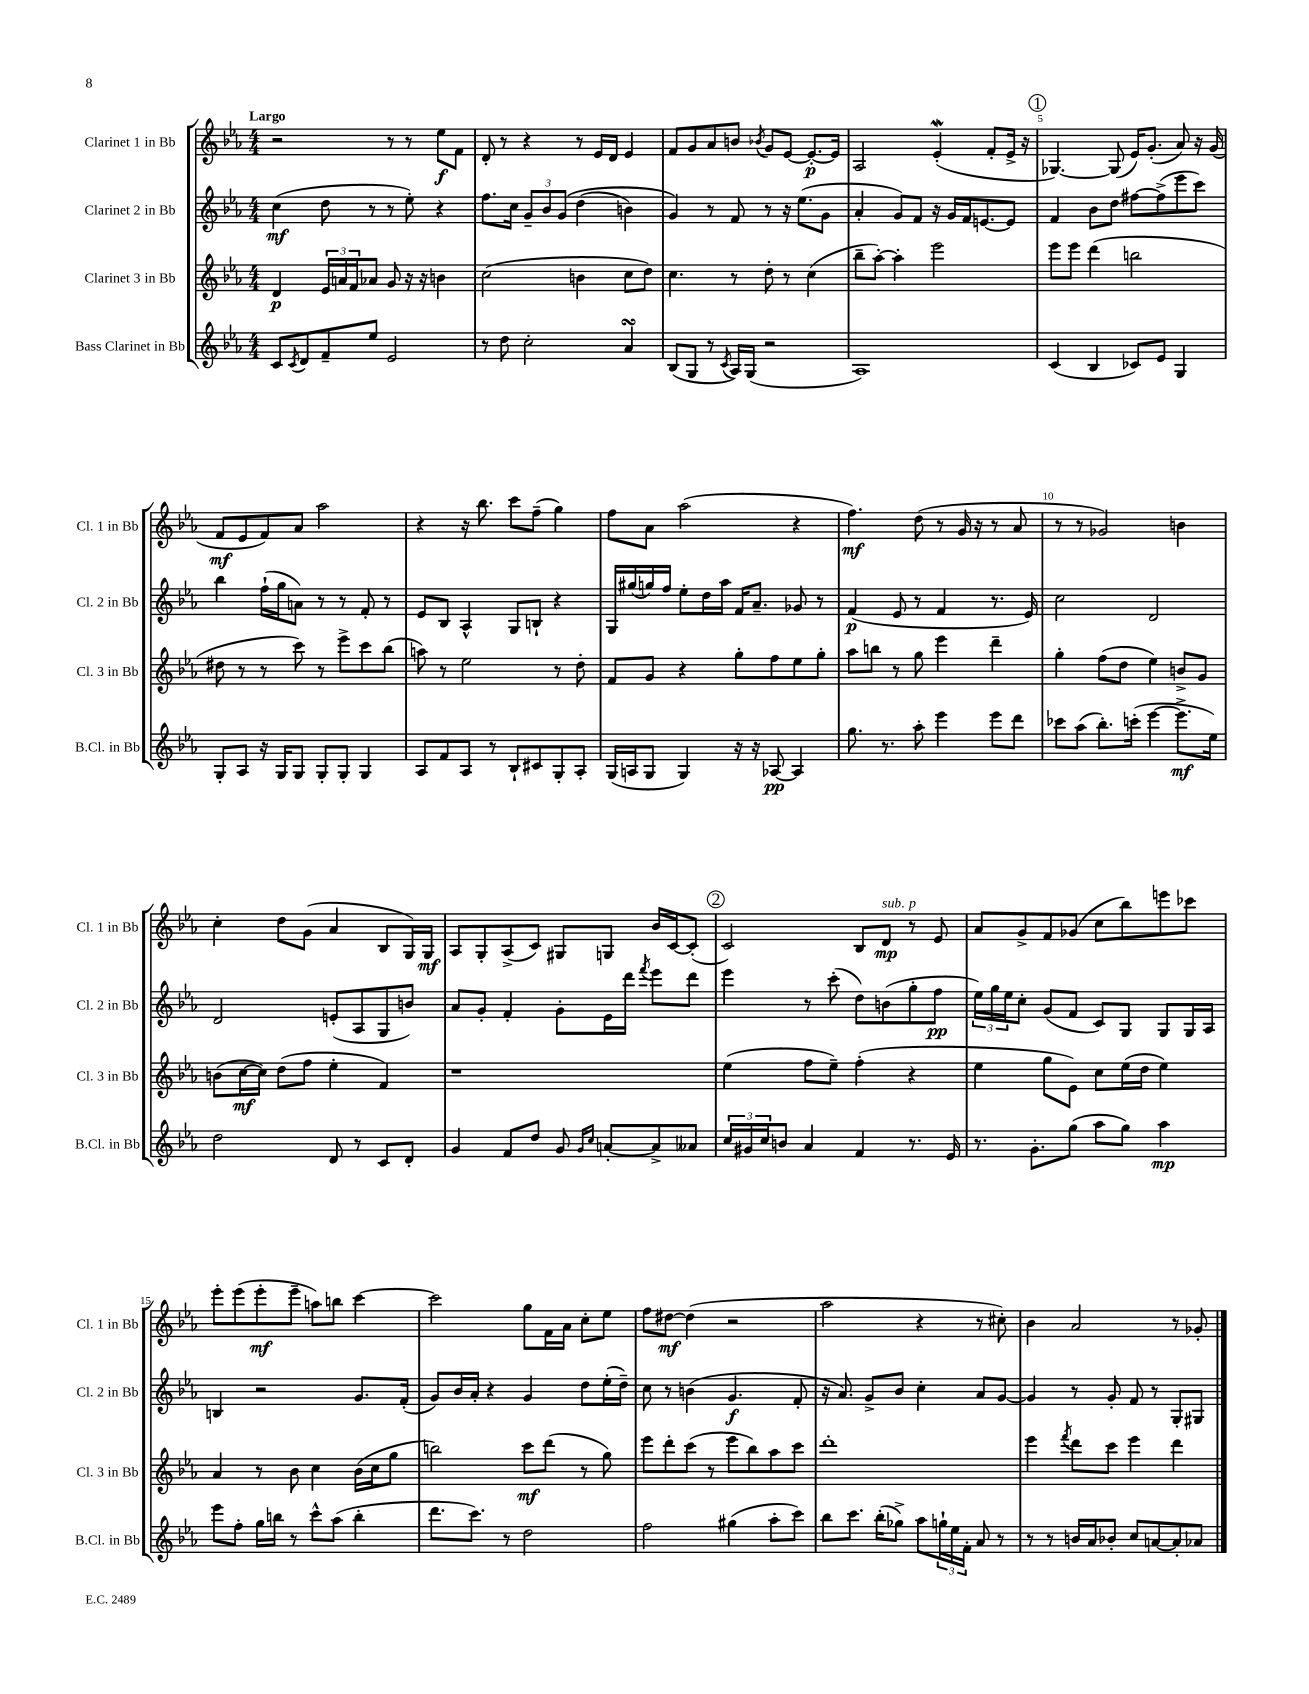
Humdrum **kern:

**kern	**dynam	**kern	**dynam	**kern	**dynam	**kern	**dynam
*part4	*part4	*part3	*part3	*part2	*part2	*part1	*part1
*staff4	*staff4	*staff3	*staff3	*staff2	*staff2	*staff1	*staff1
*I"Bass Clarinet in Bb	*	*I"Clarinet 3 in Bb	*	*I"Clarinet 2 in Bb	*	*I"Clarinet 1 in Bb	*
*I'B.Cl. in Bb	*	*I'Cl. 3 in Bb	*	*I'Cl. 2 in Bb	*	*I'Cl. 1 in Bb	*
*clefG2	*	*clefG2	*	*clefG2	*	*clefG2	*
*k[b-e-a-]	*	*k[b-e-a-]	*	*k[b-e-a-]	*	*k[b-e-a-]	*
*M4/4	*	*M4/4	*	*M4/4	*	*M4/4	*
=1	=1	=1	=1	=1	=1	=1	=1
!	!	!	!	!	!	!LO:TX:a:B:t=Largo	!
8c/L	.	4d/	p	(4cc\	mf	2r	.
8qc/	.	.	.	.	.	.	.
8d/	.	.	.	.	.	.	.
8f~/	.	24e-/LL	.	8dd\	.	.	.
.	.	24an/	.	.	.	.	.
.	.	24f/J	.	.	.	.	.
8ee-/J	.	8a-X/J	.	8r	.	.	.
2e-/	.	8g/	.	8r	.	8r	.
.	.	16r	.	8ee-'\)	.	8r	.
.	.	16r	.	.	.	.	.
.	.	4bn\	.	4r	.	8ee-\L	f
.	.	.	.	.	.	8f\J	.
=2	=2	=2	=2	=2	=2	=2	=2
8r	.	(2cc\	.	8.ff\L	.	8d'/	.
8dd\	.	.	.	.	.	8r	.
.	.	.	.	16cc\Jk	.	.	.
2cc'\	.	.	.	12g~/L	.	4r	.
.	.	.	.	12b-/	.	.	.
.	.	.	.	(12g/J	.	.	.
.	.	4bn\	.	(4dd\	.	8r	.
.	.	.	.	.	.	16e-/LL	.
.	.	.	.	.	.	16d/JJ	.
4a-sSSs/	.	8cc\L	.	4bn\)	.	4e-/	.
.	.	8dd\J)	.	.	.	.	.
=3	=3	=3	=3	=3	=3	=3	=3
(8B-/L	.	4.cc\	.	4g/)	.	8f/L	.
8G/J	.	.	.	.	.	8g/	.
8r	.	.	.	8r	.	8a-/	.
8qc/	.	.	.	.	.	.	.
16A-/LL)	.	8r	.	8f/	.	8bn/J	.
(16G/JJ	.	.	.	.	.	.	.
.	.	.	.	.	.	8qb-X/	.
2r	.	8dd'\	.	8r	.	8g/L	.
.	.	8r	.	16r	.	[8e-/J	.
.	.	.	.	(8.ee-\L	.	.	.
.	.	(4cc\	.	.	.	8.e-'/L_	p
.	.	.	.	8g\J	.	.	.
.	.	.	.	.	.	16e-/Jk]	.
=4	=4	=4	=4	=4	=4	=4	=4
1A-)	.	8bb-~\L	.	4a-'/	.	2A-/	.
.	.	[8aa-'\J)	.	.	.	.	.
.	.	4aa-'\]	.	8g/L)	.	.	.
.	.	.	.	8f/J	.	.	.
.	.	2eee-\	.	16r	.	(4e-w'/	.
.	.	.	.	16g/LL	.	.	.
.	.	.	.	16f/J	.	.	.
.	.	.	.	[8.en/	.	.	.
.	.	.	.	.	.	8f'/L	.
.	.	.	.	8e/J]	.	16e-^/Jk	.
.	.	.	.	.	.	16r	.
!!LO:REH:place=s1:t=1
=5	=5	=5	=5	=5	=5	=5	=5
(4c/	.	8eee-\L	.	4f/	.	[4.G-X/)	.
.	.	8eee-\J	.	.	.	.	.
4B-/	.	(4ddd\	.	8b-\L	.	.	.
.	.	.	.	8dd\J	.	(8G-/]	.
8c-X/L)	.	2bbn\	.	[8ff#X\L	.	16e-/KL)	.
.	.	.	.	.	.	(8.g'/J	.
8e-/J	.	.	.	(8ff#^\]	.	.	.
4G/	.	.	.	8eee-\	.	8a-/)	.
.	.	.	.	8ccc\J)	.	16r	.
.	.	.	.	.	.	(16g/	.
!!LO:LB:g=z
=6	=6	=6	=6	=6	=6	=6	=6
8G'/L	.	8dd#X\	.	4bb-\	.	8f/L	mf
8A-/J	.	8r	.	.	.	8e-/	.
16r	.	8r	.	(16ff`\LL	.	8f/)	.
16G/KL	.	.	.	16gg\J	.	.	.
8G/J	.	8ccc\)	.	8an\J)	.	8a-/J	.
8G'/L	.	8r	.	8r	.	2aa-\	.
8G'/J	.	8eee-^\L	.	8r	.	.	.
4G/	.	8ccc\	.	8f'/	.	.	.
.	.	(8bb-\J	.	8r	.	.	.
=7	=7	=7	=7	=7	=7	=7	=7
8A-/L	.	8aan\)	.	8e-/L	.	4r	.
8f/	.	8r	.	8B-/J	.	.	.
8A-/J	.	2ee-\	.	4A-^^/	.	16r	.
.	.	.	.	.	.	8.bb-\	.
8r	.	.	.	.	.	.	.
8B-`/L	.	.	.	8G/L	.	8ccc\L	.
8c#X/	.	.	.	8Bn`/J	.	(8ff~\J	.
8G'/	.	8r	.	4r	.	4gg\)	.
8A-'/J	.	8dd'\	.	.	.	.	.
=8	=8	=8	=8	=8	=8	=8	=8
(16G/LL	.	8f/L	.	16G/LL	.	8ff\L	.
16An/J	.	.	.	(16gg#X/	.	.	.
8G/J	.	8g/J	.	16ggn/)	.	8a-\J	.
.	.	.	.	16ff/JJ	.	.	.
4G/)	.	4r	.	8ee-'\L	.	(2aa-\	.
.	.	.	.	16dd\L	.	.	.
.	.	.	.	16aa-\JJ	.	.	.
16r	.	8gg'\L	.	16f/KL	.	.	.
16r	.	.	.	8.a-~/J	.	.	.
[8A-X/	pp	8ff\	.	.	.	.	.
4A-/]	.	8ee-\	.	8g-X/	.	4r	.
.	.	8gg'\J	.	8r	.	.	.
=9	=9	=9	=9	=9	=9	=9	=9
8.gg\	.	8aa-\L	.	(4f/	p	4.ff\)	mf
.	.	8bbn\J	.	.	.	.	.
8.r	.	.	.	.	.	.	.
.	.	8r	.	8e-/	.	.	.
8aa-'\	.	8gg\	.	8r	.	(8dd\	.
4eee-\	.	4eee-\	.	4f/	.	8r	.
.	.	.	.	.	.	16g/	.
.	.	.	.	.	.	16r	.
8eee-\L	.	4ddd~\	.	8.r	.	8r	.
8ddd\J	.	.	.	.	.	8a-/	.
.	.	.	.	16e-/)	.	.	.
=10	=10	=10	=10	=10	=10	=10	=10
8ccc-X\L	.	4gg'\	.	2cc\	.	8r	.
(8aa-\J	.	.	.	.	.	8r	.
8.bb-'\L)	.	(8ff\L	.	.	.	2g-X/)	.
.	.	8dd\J	.	.	.	.	.
(16cccn'\Jk	.	.	.	.	.	.	.
[4eee-\	.	4ee-\)	.	2d/	.	.	.
8.eee-^\L]	mf	8bn^/L	.	.	.	4bn\	.
.	.	8g/J	.	.	.	.	.
16ee-\Jk)	.	.	.	.	.	.	.
!!LO:LB:g=z
=11	=11	=11	=11	=11	=11	=11	=11
2dd\	.	(8bn\L	.	2d/	.	4cc'\	.
.	.	[16cc\L	mf	.	.	.	.
.	.	16cc\JJ])	.	.	.	.	.
.	.	(8dd\L	.	.	.	8dd\L	.
.	.	8ff\J	.	.	.	(8g\J	.
8d/	.	4ee-'\	.	(8en'/L	.	4a-/	.
8r	.	.	.	8A-/	.	.	.
8c/L	.	4f/)	.	8G/	.	8B-/L	.
8d'/J	.	.	.	8bn/J)	.	16G/L)	.
.	.	.	.	.	.	16G/JJ	mf
=12	=12	=12	=12	=12	=12	=12	=12
4g/	.	1r	.	8a-/L	.	8A-/L	.
.	.	.	.	8g'/J	.	8G'/	.
8f/L	.	.	.	4f'/	.	(8A-^/	.
8dd/J	.	.	.	.	.	8c/J)	.
8g/	.	.	.	8g'\L	.	8G#X/L	.
16qqg/LL	.	.	.	.	.	.	.
16qqcc/JJ	.	.	.	.	.	.	.
[8an'/L	.	.	.	16e-\L	.	8Gn/J	.
.	.	.	.	16ddd\JJ	.	.	.
.	.	.	.	8qfff/	.	.	.
8a^/]	.	.	.	8eee-\L	.	16b-/LL	.
.	.	.	.	.	.	[16c/J	.
8a--X/J	.	.	.	8ddd\J	.	(8c'/J]	.
!!LO:REH:place=s1:t=2
=13	=13	=13	=13	=13	=13	=13	=13
24cc/LL	.	(4ee-\	.	4eee-\	.	2c/)	.
24g#X/	.	.	.	.	.	.	.
24cc/J	.	.	.	.	.	.	.
8bn/J	.	.	.	.	.	.	.
4a-/	.	8ff\L	.	8r	.	.	.
.	.	8ee-~\J)	.	(8ccc'\	.	.	.
4f/	.	(4ff'\	.	8dd\L)	.	8B-/L	.
!	!	!	!	!	!	!LO:TX:a:i:t=sub. p	!
.	.	.	.	(8bn\	.	8d/J	mp
8.r	.	4r	.	8gg'\	.	8r	.
.	.	.	.	8ff\J	pp	8e-/	.
16e-/	.	.	.	.	.	.	.
=14	=14	=14	=14	=14	=14	=14	=14
8.r	.	4ee-\	.	24ee-\LL)	.	8a-/L	.
.	.	.	.	24gg\	.	.	.
.	.	.	.	24ee-\J	.	.	.
.	.	.	.	8cc'\J	.	8g^/	.
8.g'\L	.	.	.	.	.	.	.
.	.	8gg\L	.	(8g/L	.	8f/	.
(8gg\J	.	8e-\J)	.	8f/J	.	(8g-X/J	.
8aa-\L	.	8cc\L	.	8c/L)	.	8cc\L	.
8gg\J)	.	(16ee-\L	.	8G/J	.	8bb-\)	.
.	.	16dd\JJ	.	.	.	.	.
4aa-\	mp	4ee-\)	.	8G/L	.	8eeen\	.
.	.	.	.	16G/L	.	8ccc-X\J	.
.	.	.	.	16A-/JJ	.	.	.
!!LO:LB:g=z
=15	=15	=15	=15	=15	=15	=15	=15
8eee-\L	.	4a-/	.	4Bn/	.	8eee-'\L	.
8ff'\J	.	.	.	.	.	(8eee-\	.
16gg\LL	.	8r	.	2r	.	8eee-'\	mf
16bbn\JJ	.	.	.	.	.	.	.
8r	.	8b-\	.	.	.	8eee-~\J	.
8ccc^^\L	.	4cc\	.	.	.	8aan\L)	.
(8aa-\J	.	.	.	.	.	8bbn\J	.
4bb'\	.	(16b-\LL	.	8.g/L	.	[4ccc\	.
.	.	16cc\J	.	.	.	.	.
.	.	8gg\J	.	.	.	.	.
.	.	.	.	(16f'/Jk	.	.	.
=16	=16	=16	=16	=16	=16	=16	=16
8.ddd\L	.	2bbn\)	.	8g/L)	.	2ccc\]	.
.	.	.	.	16b-/L	.	.	.
8.ccc\J)	.	.	.	16a-'/JJ	.	.	.
.	.	.	.	4r	.	.	.
8r	.	.	.	.	.	.	.
2dd\	.	8ccc\L	mf	4g/	.	8gg\L	.
.	.	(8ddd\J	.	.	.	16f\L	.
.	.	.	.	.	.	16a-\JJ	.
.	.	8r	.	8dd\L	.	8cc'\L	.
.	.	8gg\)	.	(16ee-'\L	.	8ee-\J	.
.	.	.	.	16dd~\JJ)	.	.	.
=17	=17	=17	=17	=17	=17	=17	=17
2ff\	.	8eee-\L	.	8cc\	.	8ff\L	.
.	.	8ddd'\	.	8r	.	[8dd#X\J	mf
.	.	(8ccc\J	.	(4bn\	.	(4dd#\]	.
.	.	8r	.	.	.	.	.
(4gg#X\	.	8eee-\L	.	4.g/	f	2r	.
.	.	8bb-\)	.	.	.	.	.
8aa-'\L	.	8aa-\	.	.	.	.	.
8ccc\J)	.	8ccc\J	.	8f'/	.	.	.
=18	=18	=18	=18	=18	=18	=18	=18
8bb-\L	.	1ddd'	.	16r	.	2aa-\	.
.	.	.	.	8.a-/)	.	.	.
8.ccc\J	.	.	.	.	.	.	.
.	.	.	.	8g^/L	.	.	.
(16bb-'\KL	.	.	.	.	.	.	.
8gg-X^\J)	.	.	.	8b-/J	.	.	.
8aa-\L	.	.	.	4cc'\	.	4r	.
24ggn`\L	.	.	.	.	.	.	.
24ee-\	.	.	.	.	.	.	.
24f'\JJ	.	.	.	.	.	.	.
8a-/	.	.	.	8a-/L	.	8r	.
8r	.	.	.	[8g/J	.	8cc#X'\)	.
=19	=19	=19	=19	=19	=19	=19	=19
8r	.	4eee-\	.	4g/]	.	4b-\	.
8r	.	.	.	.	.	.	.
.	.	8qfff/	.	.	.	.	.
16bn/LL	.	8ddd\L	.	8r	.	2a-/	.
16a-/J	.	.	.	.	.	.	.
8b-X'/J	.	8ccc\J	.	8g'/	.	.	.
8cc/L	.	4eee-\	.	8f/	.	.	.
[8an/	.	.	.	8r	.	.	.
8a'/]	.	4ddd\	.	8G'/L	.	8r	.
8a-X/J	.	.	.	8G#X/J	.	8g-X'/	.
==	==	==	==	==	==	==	==
*-	*-	*-	*-	*-	*-	*-	*-
